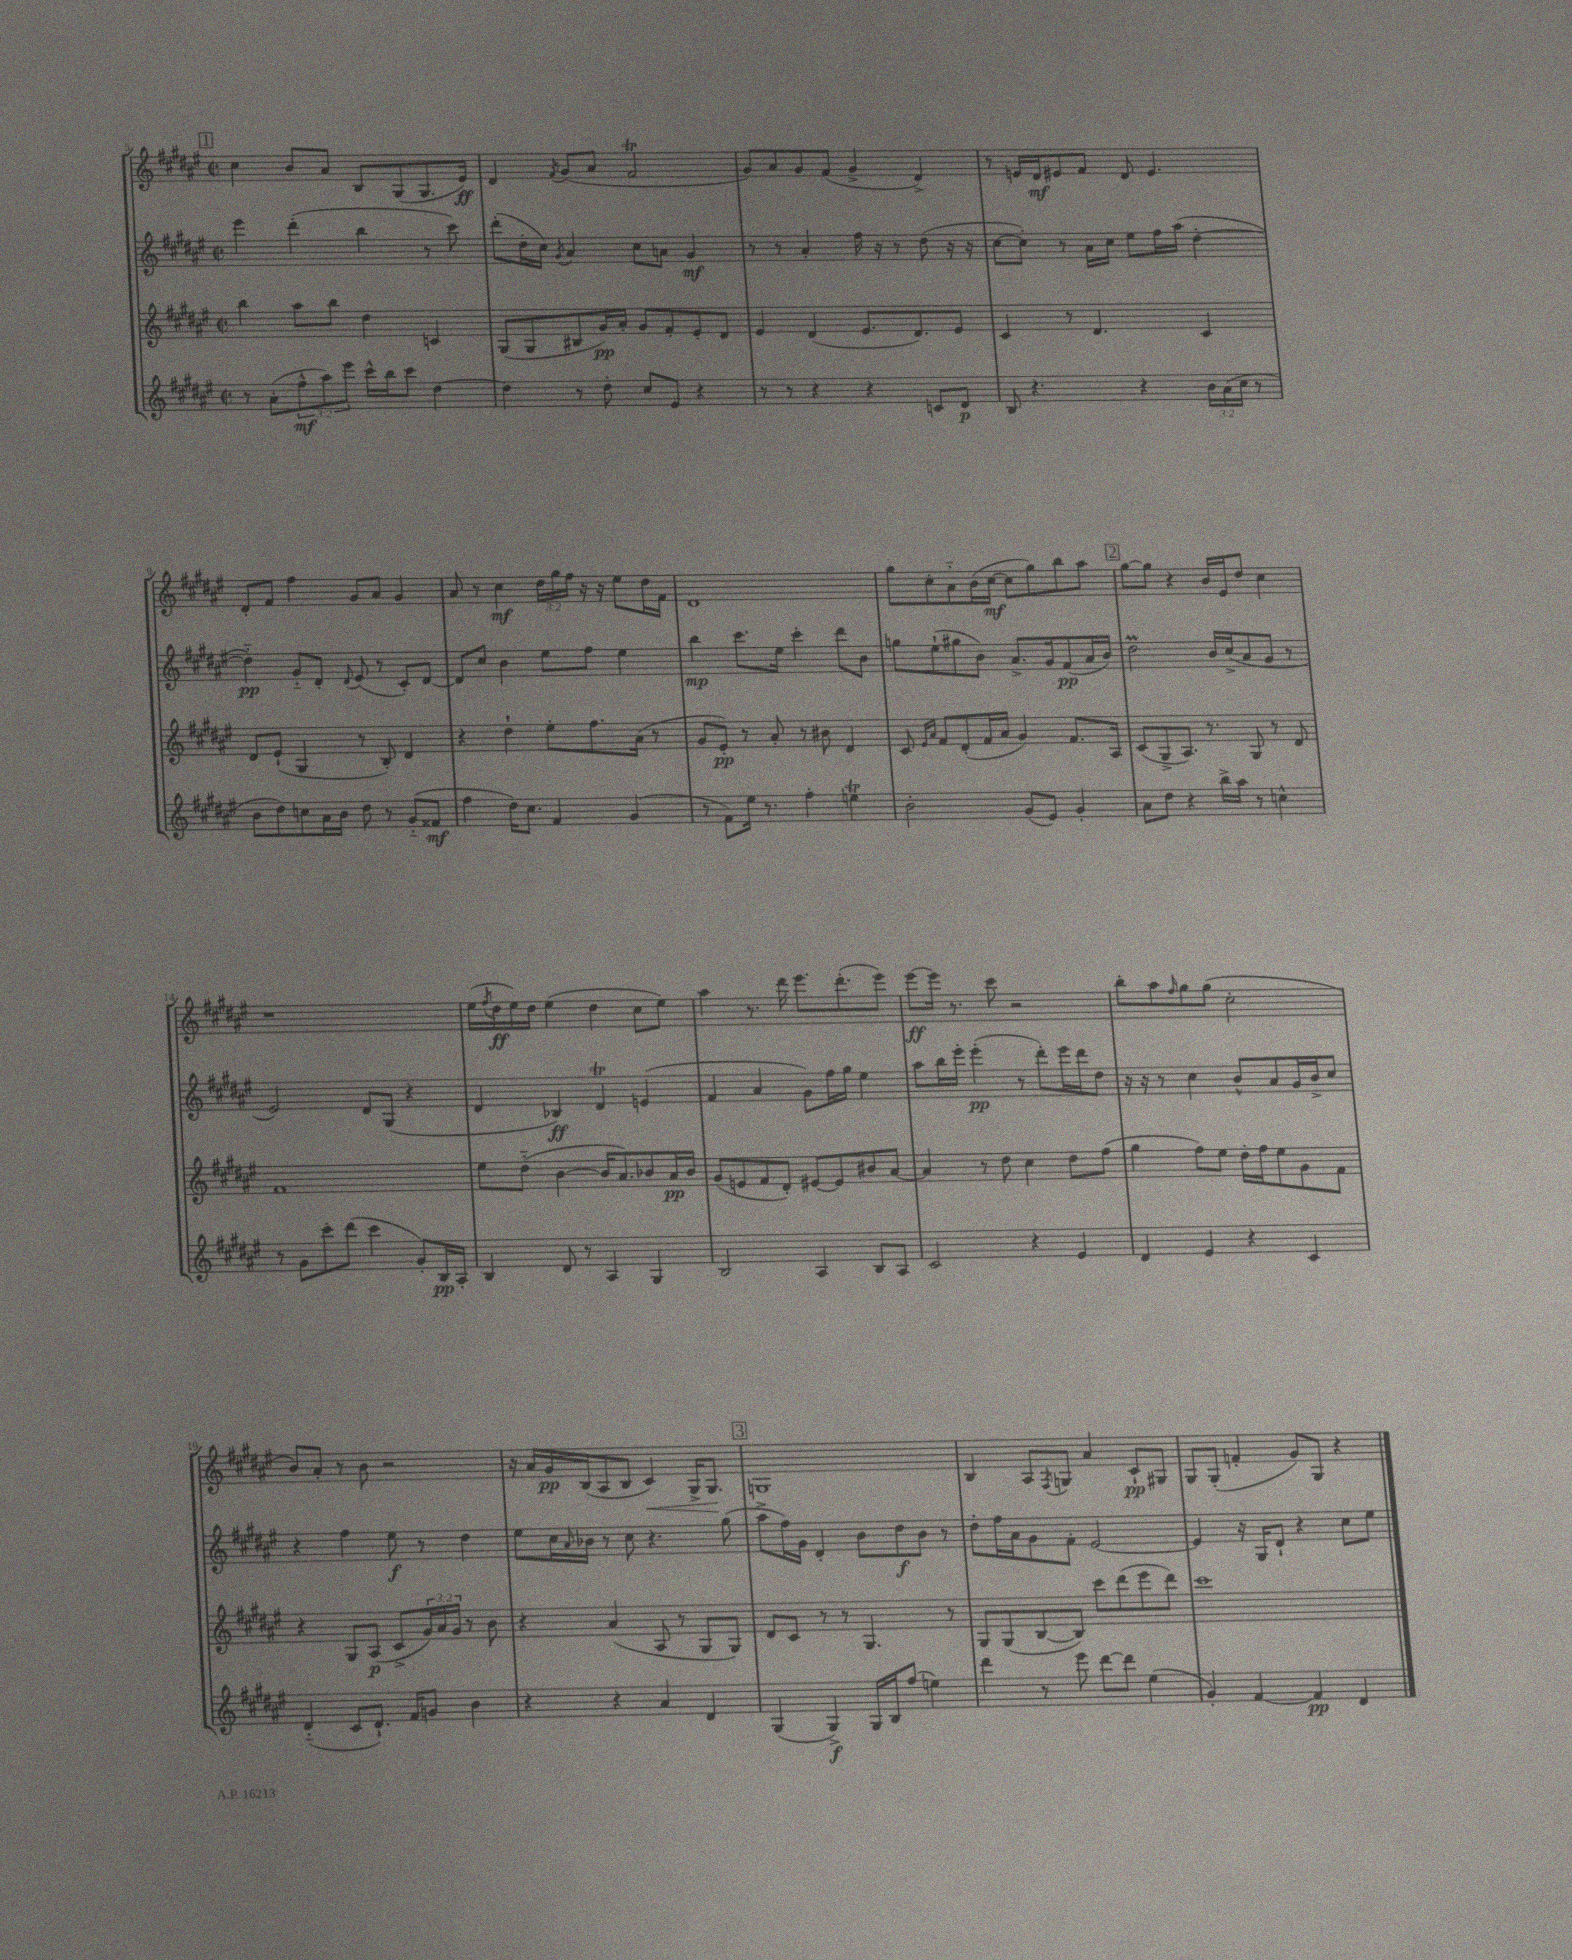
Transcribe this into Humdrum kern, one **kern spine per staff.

**kern	**kern	**kern	**kern
*staff4	*staff3	*staff2	*staff1
*clefG2	*clefG2	*clefG2	*clefG2
*k[f#c#g#d#a#e#]	*k[f#c#g#d#a#e#]	*k[f#c#g#d#a#e#]	*k[f#c#g#d#a#e#]
*M2/2	*M2/2	*M2/2	*M2/2
*met(c|)	*met(c|)	*met(c|)	*met(c|)
8r	4bb	4eee#	4cc#
(8a#'	.	.	.
12ff#^^	8aa#	(4ddd#'	8b
12aa#)	.	.	.
.	8bb	.	8a#
12eee#	.	.	.
16ccc#^^	4dd#	4bb	8B
16bb	.	.	.
8ccc#	.	.	(8G#
[4dd#	4c	8r	8.G#
.	.	8ccc#)	.
.	.	.	16e#)
=	=	=	=
4dd#]	(8G#	(8ddd#'	4d#
.	8G#	16dd#'	.
.	.	16cc#)	.
.	.	8qg#	8qf#
8r	8B#	4a#	(8g#
8dd#'	16g#)	.	8a#
.	16a#'	.	.
8cc#	8g#	8cc#	2f#
8e#	8f#'	8a	.
4r	8e#'	4g#	.
.	8d#	.	.
=	=	=	=
8r	4e#	8r	8g#)
8r	.	8r	8a#
4r	(4d#	4a#'	8g#
.	.	.	(8f#
4r	8.e#	16ff#	4g#^
.	.	16r	.
.	.	8r	.
.	8.d#)	.	.
8c	.	(8dd#	4d#^)
8d#	8e#	16r	.
.	.	16r	.
=	=	=	=
8B	4c#	[8cc#	8r
4.r	.	8cc#'])	16e
.	.	.	16d#
.	8r	8r	8e#
.	4.d#	16a#	8f#
.	.	16cc#	.
4r	.	8ee#	8d#
.	.	16ff#	4.e#
.	.	(16aa#	.
24b	4c#	[4dd#'	.
(24a#	.	.	.
24cc#	.	.	.
8r	.	.	.
=	=	=	=
8b	8d#	4dd#'~])	8d#'
8dd#)	(8e#`	.	8f#
8cc	4G#	8g#'~	4ff#
16a#	.	8d#'	.
16b	.	.	.
.	.	8qqd#	.
8dd#	8r	(8e#	8g#
8r	8B')	8r	8a#
(8g#'~	4d#	8c#')	4g#
8f##	.	[8d#	.
=	=	=	=
4ff#	4r	8d#]	8a#
.	.	8cc#	8r
16dd#)	4dd#`	4b	4cc#
8.cc#	.	.	.
4f#	8ee#'	8ee#	24dd#
.	.	.	24gg#
.	.	.	24ff#
.	8.ff#	8ff#	16r
.	.	.	16r
(4g#	.	4ee#	8ee#
.	(16a#	.	.
.	8r	.	16dd#
.	.	.	16f#
=	=	=	=
8r	8g#	4bb	1d#
8f#)	8e#')	.	.
16ee#	8r	8.ccc#	.
8.r	.	.	.
.	8a#'	.	.
.	.	16ee#	.
4ff#'	8r	4ccc#'	.
.	8b#	.	.
4ee	4d#	8ddd#	.
.	.	8b	.
=	=	=	=
2b'	8c#	8gg	8gg#
.	16qqe#	.	.
.	16qqa#	.	.
.	8f#	(8ee#`	8cc#'
.	(8d#'	8gg#	8a#'~
.	16f#	8b)	(16b
.	16a#	.	[16cc#
(8g#	4g#)	8.a#^	8cc#]
8e#)	.	.	8gg#)
.	.	16g#	.
4g#'	8.f#	(8f#	8bb
.	.	16a#	8aa#
.	16A#	16b)	.
=	=	=	=
8a#	(8c#	2dd#	[8gg#
8dd#	8G#^	.	8gg#]
4r	8.A#)	.	4r
.	8.r	.	.
16bb^	.	16b	16b
16aa#	.	(16cc#^	16e#
8r	8G#	8a#	8dd#
4cc^^	8r	8g#	4cc#
.	8d#	8r	.
=	=	=	=
8r	1f#	2e#)	1r
8g#	.	.	.
8ccc#'	.	.	.
(8ddd#	.	.	.
4ccc#	.	8d#	.
.	.	(8G#	.
8g#')	.	4r	.
16B	.	.	.
16A#'	.	.	.
=	=	=	=
4B	8ee#	4d#	(16ee#
.	.	.	8qff#
.	.	.	16dd#
.	(8dd#'~	.	16ee#)
.	.	.	16dd#
8d#	[4b	4B-)	(4ee#
8r	.	.	.
4A#	16b]	4d#	4dd#
.	8.a#)	.	.
4G#	8b-	(4e	8cc#
.	16a#	.	8ee#)
.	16b-	.	.
=	=	=	=
2B	(8g#	4f#	4aa#
.	8e	.	.
.	8f#	4a#	8.r
.	8d#')	.	.
.	.	.	16ddd#
4A#	[8e#	8g#)	8.eee#
.	8e#]	16ff#	.
.	.	16gg#	(8.ddd#'
8B	8b#	4ee#	.
8A#	[8a#	.	8eee#)
=	=	=	=
2c#	4a#]	8aa#	[8eee#
.	.	16bb	16eee#]
.	.	16eee#'	8.r
.	8r	(4eee#'	.
.	8dd#	.	8ccc#
4r	4cc#	8r	2r
.	.	8ddd#')	.
4e#	8dd#	16eee#	.
.	.	16ddd#	.
.	(8ff#	8dd#	.
=	=	=	=
4d#	4gg#	16r	8bb'
.	.	16r	.
.	.	8r	8aa#
.	.	.	16qqff#
4e#	8ff#)	4cc#	8gg#
.	8ee#	.	(8gg#
4r	16dd#'	8b^^	2cc#'
.	16ff#	.	.
.	8ee#	8a#	.
4c#	8g#	16g#	.
.	.	16b^	.
.	8f#	8cc#	.
=	=	=	=
(4d#'~	4r	4r	8b)
.	.	.	8a#'
8c#	8G#	4ff#	8r
8.d#`)	(8A#	.	8b
.	8c#^	8ee#	2r
16f#	.	.	.
8g	24g#)	8r	.
.	24a#	.	.
.	24g#	.	.
4b	8r	4dd#	.
.	8b	.	.
=	=	=	=
4r	4r	8ee#	16r
.	.	.	16a#
.	.	16cc#	16g#
.	.	16qqa#	.
.	.	16b-	(16B
4r	(4a#	8r	8A#
.	.	8cc#	8B
4a#	8A#	4.r	4c#)
.	8r	.	.
4d#	8G#	.	16G#^
.	.	.	8.G#
.	8G#)	(8gg#	.
=	=	=	=
(4G#	8d#	8aa#^	1G
.	8c#	16ff#)	.
.	.	16g#	.
4G#^)	8r	4d#'	.
.	8r	.	.
16G#	4.G#	8b	.
16B	.	.	.
(8ff#	.	8dd#	.
4ee)	.	8b	.
.	8r	8r	.
=	=	=	=
4ddd#	8G#	8dd#'	4B
.	(8G#	16ff#	.
.	.	16a#	.
8r	[8B	8g#	8A#
.	.	.	8qF#
8eee#	8B])	8f#'	8G
[8ddd#	8ccc#	[2e#	4a#
8ddd#]	(8ddd#	.	.
(4ee#	8eee#	.	8c#`
.	8ddd#)	.	8G#
=	=	=	=
4g#')	1ccc#	4e#]	8G#
.	.	.	(8G#'
[4f#	.	16r	4f'
.	.	16G#	.
.	.	8d#`	.
4f#]	.	4r	8g#)
.	.	.	8G#
4d#	.	8cc#	4r
.	.	8ee#	.
==	==	==	==
*-	*-	*-	*-
